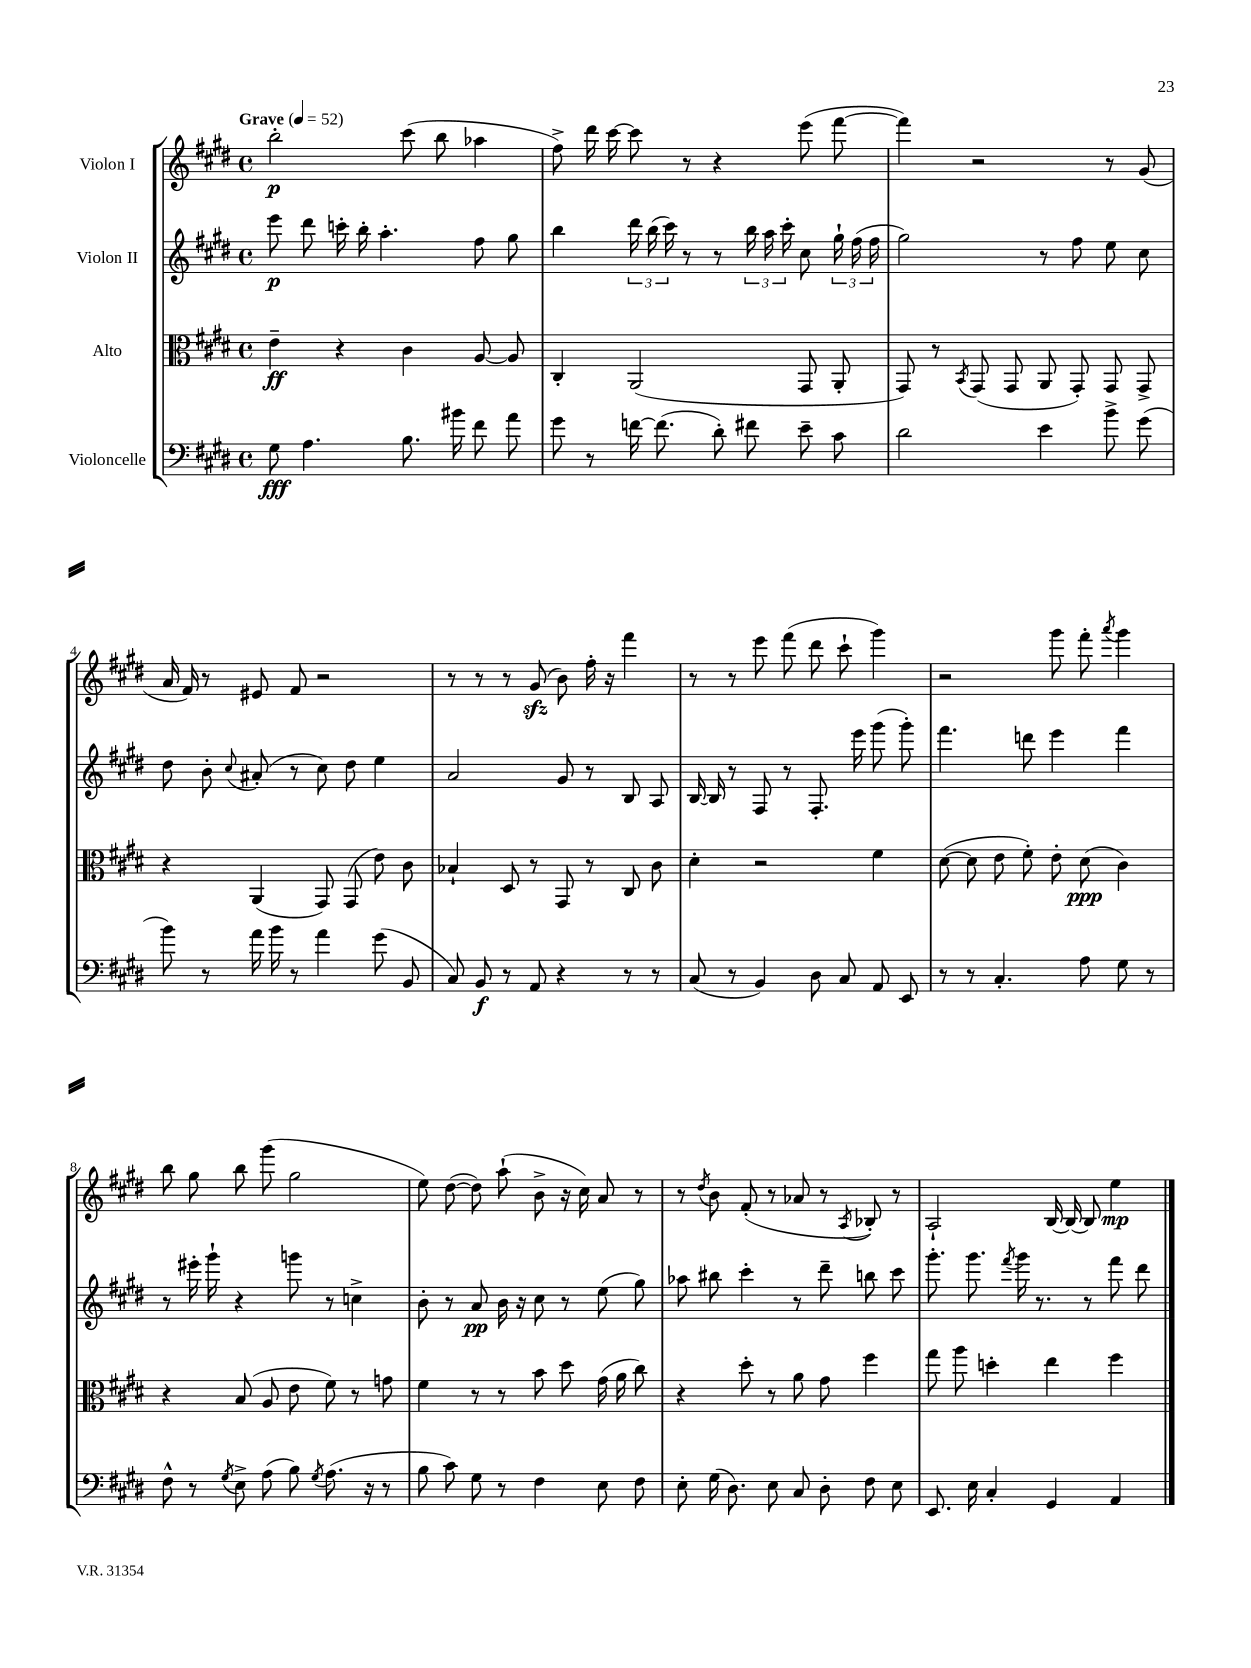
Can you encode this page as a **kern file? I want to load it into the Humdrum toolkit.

**kern	**dynam	**kern	**dynam	**kern	**dynam	**kern	**dynam
*part4	*part4	*part3	*part3	*part2	*part2	*part1	*part1
*staff4	*staff4	*staff3	*staff3	*staff2	*staff2	*staff1	*staff1
*I"Violoncelle	*	*I"Alto	*	*I"Violon II	*	*I"Violon I	*
*clefF4	*	*clefC3	*	*clefG2	*	*clefG2	*
*k[f#c#g#d#]	*	*k[f#c#g#d#]	*	*k[f#c#g#d#]	*	*k[f#c#g#d#]	*
*M4/4	*	*M4/4	*	*M4/4	*	*M4/4	*
*met(c)	*	*met(c)	*	*met(c)	*	*met(c)	*
*MM52	*	*MM52	*	*MM52	*	*MM52	*
=1	=1	=1	=1	=1	=1	=1	=1
!	!	!	!	!	!	!LO:TX:a:B:t=Grave	!
8G#\	fff	4e~\	ff	8eee\	p	2bb'\	p
4.A\	.	.	.	8ddd#\	.	.	.
.	.	4r	.	16cccn'\	.	.	.
.	.	.	.	16bb'\	.	.	.
.	.	.	.	4.aa'\	.	.	.
8.B\	.	4c#\	.	.	.	(8ccc#\	.
.	.	.	.	.	.	8bb\	.
16b#X\	.	.	.	.	.	.	.
8f#\	.	[8A/	.	8ff#\	.	4aa-X\	.
8a\	.	8A/]	.	8gg#\	.	.	.
=2	=2	=2	=2	=2	=2	=2	=2
8g#\	.	4C#'/	.	4bb\	.	8ff#^\)	.
8r	.	.	.	.	.	16ddd#\	.
.	.	.	.	.	.	[16ccc#\	.
[16fn\	.	(2AA/	.	24ddd#\	.	8ccc#\]	.
.	.	.	.	(24bb\	.	.	.
(8.f\]	.	.	.	.	.	.	.
.	.	.	.	24ccc#\)	.	.	.
.	.	.	.	8r	.	8r	.
8d#'\)	.	.	.	8r	.	4r	.
8f#X\	.	.	.	24bb\	.	.	.
.	.	.	.	24aa\	.	.	.
.	.	.	.	24ccc#'\	.	.	.
8e~\	.	8GG#/	.	8cc#\	.	(8eee\	.
8c#\	.	8AA'/	.	24gg#`\	.	[8fff#\	.
.	.	.	.	(24ff#\	.	.	.
.	.	.	.	24ff#\	.	.	.
=3	=3	=3	=3	=3	=3	=3	=3
2d#\	.	8GG#/)	.	2gg#\)	.	4fff#\])	.
.	.	8r	.	.	.	.	.
.	.	8qBB/	.	.	.	.	.
.	.	(8GG#/	.	.	.	2r	.
.	.	8GG#/	.	.	.	.	.
4e\	.	8AA/	.	8r	.	.	.
.	.	8GG#'/)	.	8ff#\	.	.	.
8b^\	.	8GG#/	.	8ee\	.	8r	.
(8g#\	.	8GG#^/	.	8cc#\	.	(8g#/	.
!!LO:LB:g=z
=4	=4	=4	=4	=4	=4	=4	=4
8b\)	.	4r	.	8dd#\	.	16a/	.
.	.	.	.	.	.	16f#/)	.
8r	.	.	.	8b'\	.	8r	.
.	.	.	.	8qqcc#/	.	.	.
16a\	.	(4AA/	.	(8a#X'/	.	8e#X/	.
16b\	.	.	.	.	.	.	.
8r	.	.	.	8r	.	8f#/	.
4a\	.	8GG#/)	.	8cc#\)	.	2r	.
.	.	(8GG#/	.	8dd#\	.	.	.
(8g#\	.	8e\)	.	4ee\	.	.	.
8BB/	.	8c#\	.	.	.	.	.
=5	=5	=5	=5	=5	=5	=5	=5
8C#/)	.	4B-X`/	.	2a/	.	8r	.
8BB/	f	.	.	.	.	8r	.
8r	.	8D#/	.	.	.	8r	.
8AA/	.	8r	.	.	.	(8g#zz/	.
4r	.	8GG#/	.	8g#/	.	8b\)	.
.	.	8r	.	8r	.	16ff#'\	.
.	.	.	.	.	.	16r	.
8r	.	8C#/	.	8B/	.	4fff#\	.
8r	.	8c#\	.	8A/	.	.	.
=6	=6	=6	=6	=6	=6	=6	=6
(8C#/	.	4d#'\	.	[16B/	.	8r	.
.	.	.	.	16B/]	.	.	.
8r	.	.	.	8r	.	8r	.
4BB/)	.	2r	.	8F#/	.	8eee\	.
.	.	.	.	8r	.	(8fff#\	.
8D#\	.	.	.	8.F#'/	.	8ddd#\	.
8C#/	.	.	.	.	.	8ccc#`\	.
.	.	.	.	16eee\	.	.	.
8AA/	.	4f#\	.	(8ggg#\	.	4ggg#\)	.
8EE/	.	.	.	8ggg#'\)	.	.	.
=7	=7	=7	=7	=7	=7	=7	=7
8r	.	([8d#\	.	4.fff#\	.	2r	.
8r	.	8d#\]	.	.	.	.	.
4.C#'/	.	8e\	.	.	.	.	.
.	.	8f#'\)	.	8dddn\	.	.	.
.	.	8e'\	.	4eee\	.	8ggg#\	.
8A\	.	(8d#\	ppp	.	.	8fff#'\	.
.	.	.	.	.	.	8qaaa/	.
8G#\	.	4c#\)	.	4fff#\	.	4ggg#\	.
8r	.	.	.	.	.	.	.
!!LO:LB:g=z
=8	=8	=8	=8	=8	=8	=8	=8
8F#^^\	.	4r	.	8r	.	8bb\	.
8r	.	.	.	16eee#X'\	.	8gg#\	.
.	.	.	.	16ggg#`\	.	.	.
8qG#/	.	.	.	.	.	.	.
8E^\	.	(8B/	.	4r	.	8bb\	.
(8A\	.	8A/	.	.	.	(8ggg#\	.
8B\)	.	8e\	.	8gggn\	.	2gg#\	.
8qG#/	.	.	.	.	.	.	.
(8.A\	.	8f#\)	.	8r	.	.	.
.	.	8r	.	4ccn^\	.	.	.
16r	.	.	.	.	.	.	.
8r	.	8gn\	.	.	.	.	.
=9	=9	=9	=9	=9	=9	=9	=9
8B\	.	4f#\	.	8b'\	.	8ee\)	.
8c#\)	.	.	.	8r	.	([8dd#\	.
8G#\	.	8r	.	8a/	pp	8dd#\])	.
8r	.	8r	.	16b\	.	(8aa`\	.
.	.	.	.	16r	.	.	.
4F#\	.	8b\	.	8cc#\	.	8b^\	.
.	.	8dd#\	.	8r	.	16r	.
.	.	.	.	.	.	16cc#\)	.
8E\	.	(16g#\	.	(8ee\	.	8a/	.
.	.	16a\	.	.	.	.	.
8F#\	.	8cc#\)	.	8gg#\)	.	8r	.
=10	=10	=10	=10	=10	=10	=10	=10
8E'\	.	4r	.	8aa-X\	.	8r	.
.	.	.	.	.	.	8qdd#/	.
(16G#\	.	.	.	8bb#X\	.	8b\	.
8.D#\)	.	.	.	.	.	.	.
.	.	8dd#'\	.	4ccc#'\	.	(8f#'/	.
8E\	.	8r	.	.	.	8r	.
8C#/	.	8a\	.	8r	.	8a-X/	.
8D#'\	.	8g#\	.	8ddd#~\	.	8r	.
.	.	.	.	.	.	8qA/	.
8F#\	.	4ff#\	.	8bbn\	.	8B-X'/)	.
8E\	.	.	.	8ccc#\	.	8r	.
=11	=11	=11	=11	=11	=11	=11	=11
8.EE/	.	8gg#\	.	8.ggg#'\	.	2A`/	.
.	.	8aa\	.	.	.	.	.
16E\	.	.	.	8.ggg#\	.	.	.
4C#'/	.	4ddn'\	.	.	.	.	.
.	.	.	.	8qfff#/	.	.	.
.	.	.	.	16ggg#\	.	.	.
.	.	.	.	8.r	.	.	.
4GG#/	.	4ee\	.	.	.	[16B/	.
.	.	.	.	.	.	16B/_	.
.	.	.	.	8r	.	8B/]	.
4AA/	.	4ff#\	.	8fff#\	.	4ee\	mp
.	.	.	.	8ddd#\	.	.	.
==	==	==	==	==	==	==	==
*-	*-	*-	*-	*-	*-	*-	*-
